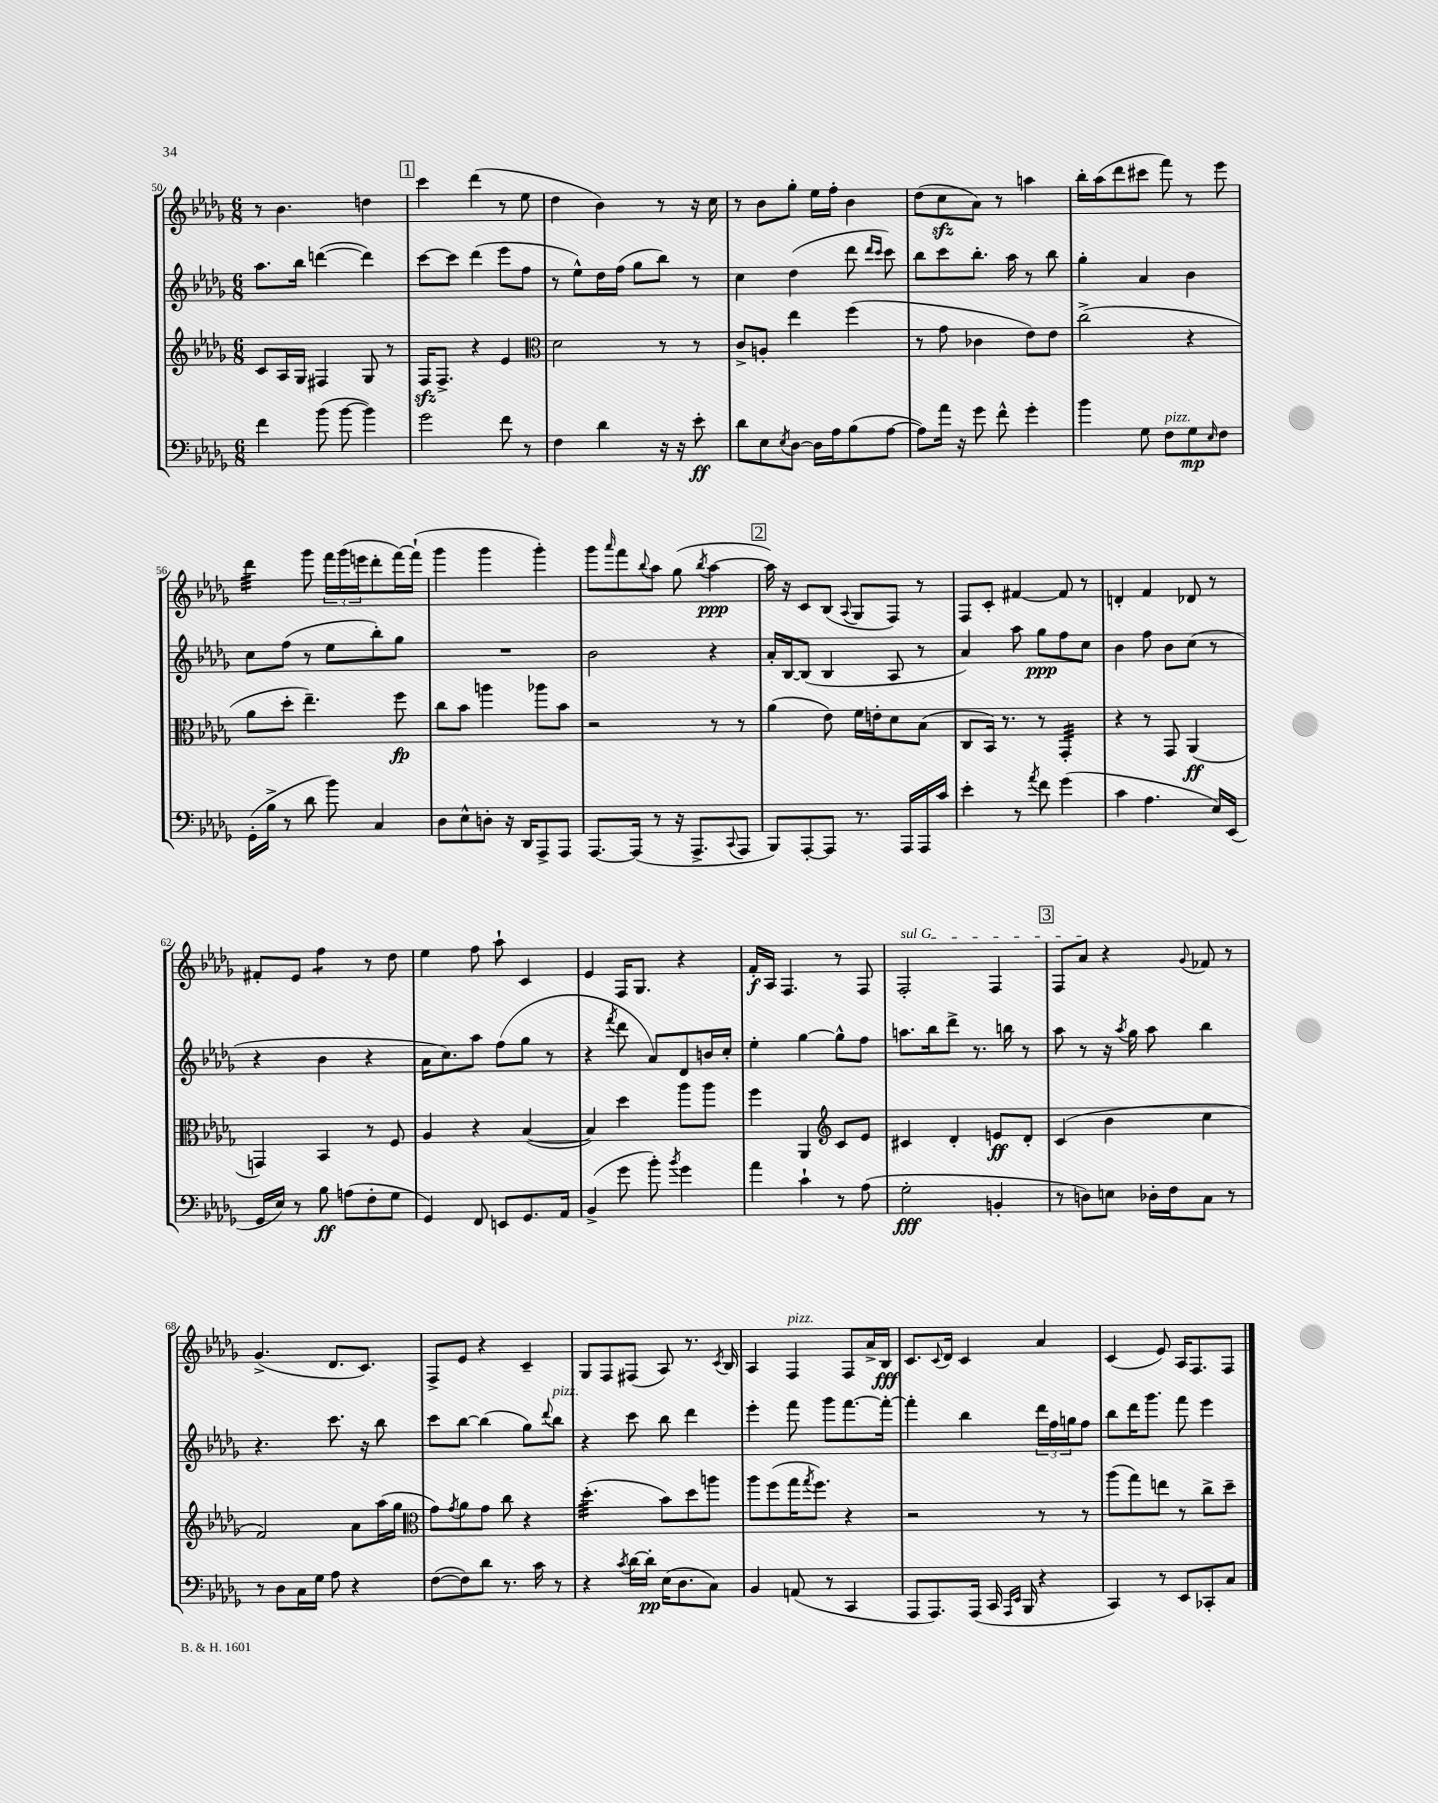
<<
\new StaffGroup <<
\new Staff = "s0" {
    \clef treble \key des \major \numericTimeSignature \time 6/8
    r8 bes'4. d''4 |
    \mark \markup { \box "1" } c'''4 des'''4( r8 ees''8 |
    des''4 bes'4) r8 r16 c''16 |
    r8 bes'8 ges''8-. ees''16 f''16-. bes'4 |
    des''8( c''8\sfz aes'8) r8 a''4 |
    bes''16-. aes''16( des'''8 cis'''8 f'''8) r8 ees'''8 |
    des'''4:32 ges'''8 \tuplet 3/2 { f'''16 ges'''16( e'''16 } des'''8-. f'''16~) f'''16-!( |
    ges'''4 ges'''4 ges'''4-.) |
    ges'''8 \grace { aes'''16 } f'''8 \appoggiatura { bes''8 } aes''8 ges''8( \acciaccatura { bes''8 } aes''4~\ppp |
    \mark \markup { \box "2" } aes''16) r16 c'8 bes8( \appoggiatura { aes8 } ges8 f8) r8 |
    f8 c'8-. fis'4~ fis'8 r8 |
    d'4-. f'4 des'8 r8 |
    fis'8-. ees'8 f''4:8 r8 des''8 |
    ees''4 f''8 aes''8-! c'4 |
    ees'4 f16 ges8. r4 |
    f'16-.\f aes16 f4. r8 f8 |
    \once \override TextSpanner.bound-details.left.text = \markup { \italic "sul G" } f2-.\startTextSpan f4 |
    \mark \markup { \box "3" } f8 aes'8\stopTextSpan r4 \appoggiatura { ges'8 } fes'8 r8 |
    ges'4.->( des'8. c'8.) |
    f8-> ees'8 r4 c'4-- |
    ges8 f8 fis8( aes8) r8. \acciaccatura { c'8 } bes16 |
    aes4 f4^\markup { \italic "pizz." } f8 aes'16-> bes16\fff |
    c'8. \appoggiatura { c'8 } des'16 c'4 aes'4 |
    c'4( ees'8) aes16 f8. f8 \bar "|." |
}
\new Staff = "s1" {
    \clef treble \key des \major \numericTimeSignature \time 6/8
    aes''8. bes''16 d'''4~( d'''4) |
    \mark \markup { \box "1" } c'''8~ c'''8 des'''4( ees'''8 f''8 |
    r8 ees''8-^) des''16 f''16( ges''8 bes''8) r8 |
    c''4 des''4( des'''8 \grace { des'''16 c'''16 } c'''8) |
    bes''8 c'''8 bes''8.-. aes''16 r8 bes''8 |
    ges''4-. aes'4 bes'4 |
    c''8 f''8( r8 ees''8 bes''8-.) ges''8 |
    R2. |
    bes'2 r4 |
    \mark \markup { \box "2" } aes'16-. bes16~ bes8( bes4 aes8 r8 |
    aes'4) aes''8 ges''8\ppp f''8 c''8 |
    bes'4 f''8 bes'8 c''8( r8 |
    r4 bes'4 r4 |
    aes'16 c''8.) aes''8 f''8( ges''8 r8 |
    r4 \acciaccatura { f'''8 } des'''8 aes'8) des'8 b'16 c''16-. |
    ees''4-. ges''4~ ges''8-^ f''8 |
    a''8. bes''16 des'''8-> r8. b''16 r8 |
    \mark \markup { \box "3" } aes''8 r8 r16 \acciaccatura { aes''8 } ges''16 aes''8 bes''4 |
    r4. c'''8. r16 bes''8 |
    c'''8 bes''8~ bes''4( ges''8) \appoggiatura { des'''8 } bes''8^\markup { \italic "pizz." } |
    r4 c'''8 bes''8 des'''4 |
    ees'''4-. f'''8 ges'''8 f'''8.~ f'''16~-. |
    f'''4-. bes''4 \tuplet 3/2 { des'''16 f''16 g''16 } f''8 |
    bes''8 des'''16 ges'''8. f'''8 ees'''4 \bar "|." |
}
\new Staff = "s2" {
    \clef treble \key des \major \numericTimeSignature \time 6/8
    c'8 aes16 ges16 fis4 ges8 r8 |
    \mark \markup { \box "1" } f16\sfz f8.-> r4 ees'4 |
    \clef alto des'2 r8 r8 |
    c'8-> a8-. ees''4 f''4( |
    r8 ges'8 ces'4 ees'8) ees'8 |
    c''2->( r4 |
    aes'8 des''8-. ees''4.--) f''8\fp |
    c''8 bes'8 a''4 aes''8 bes'8 |
    r2 r8 r8 |
    \mark \markup { \box "2" } aes'4( ees'8) f'16 e'16-. des'8 bes8( |
    c8 bes,16) r8. r8 ges,4:32-. |
    r4 r8 ges,8 aes,4\ff( |
    g,4) bes,4 r8 f8 |
    aes4 r4 bes4~( |
    bes4) des''4 aes''8 aes''8 |
    f''4 aes,4 \clef treble c'8 ees'8 |
    cis'4 des'4-. e'8\ff des'8-. |
    \mark \markup { \box "3" } c'4( bes'4 c''4 |
    f'2) aes'8 aes''16( ges''16 |
    \clef alto ges'8) \acciaccatura { ges'8 } aes'8 ges'8 c''8 r4 |
    des''4.:32-.( bes'8) des''8 a''8 |
    aes''8 f''8( ges''16 \acciaccatura { ges''8 } f''8.) r4 |
    r2 r8 r8 |
    aes''8( ges''8) e''8 r8 c''8-> des''8-- \bar "|." |
}
\new Staff = "s3" {
    \clef bass \key des \major \numericTimeSignature \time 6/8
    f'4 bes'8( bes'8~ bes'4) |
    \mark \markup { \box "1" } ges'2 f'8 r8 |
    f4 des'4 r16 r16 ees'8-.\ff |
    des'8 ees8 \acciaccatura { ees8 } des8~ des16 aes16 bes8( aes8~ |
    aes8) aes'16 r16 ges'8 f'8-^ ges'4-. |
    bes'4 ges8 f8^\markup { \italic "pizz." } ges8\mp \grace { ees16 } f8 |
    ges,16-.( bes16-> r8 des'8 bes'8) c4 |
    des8 ees8-^ d8-. r16 des,16 aes,,8-> aes,,8 |
    aes,,8.~ aes,,16( r8 r16 aes,,8.-> \appoggiatura { c,8 } aes,,8 |
    \mark \markup { \box "2" } bes,,8) aes,,8~-. aes,,8 r8. aes,,16 aes,,16 c'16 |
    ees'4-. r8 \acciaccatura { aes'8 } f'8 ges'4( |
    c'4 aes4. ees16) ees,16( |
    ges,16 ees16) r8 bes8\ff a8( f8-. ges8 |
    ges,4) f,8 e,8 ges,8. aes,16 |
    bes,4->( ges'8 bes'8-.) \acciaccatura { bes'8 } ges'4 |
    aes'4 c'4-! r8 aes8( |
    ges2-.\fff b,4-. |
    \mark \markup { \box "3" } r8 d8) e8 des16-. f16 c8 r8 |
    r8 des8 c16 ges16 aes8 r4 |
    f8~( f8) des'8 r8. c'16 r8 |
    r4 \acciaccatura { c'8 } des'16~ des'16-.\pp ees16( des8. c8) |
    bes,4 a,8( r8 c,4 |
    aes,,8 aes,,8.) aes,,16( c,16 \grace { aes,,16 ees,16 } bes,,16 r4 |
    c,4) r8 ees,8 ces,8-. c8 \bar "|." |
}
>>
>>
\layout { \context { \Score currentBarNumber = #50 } }
